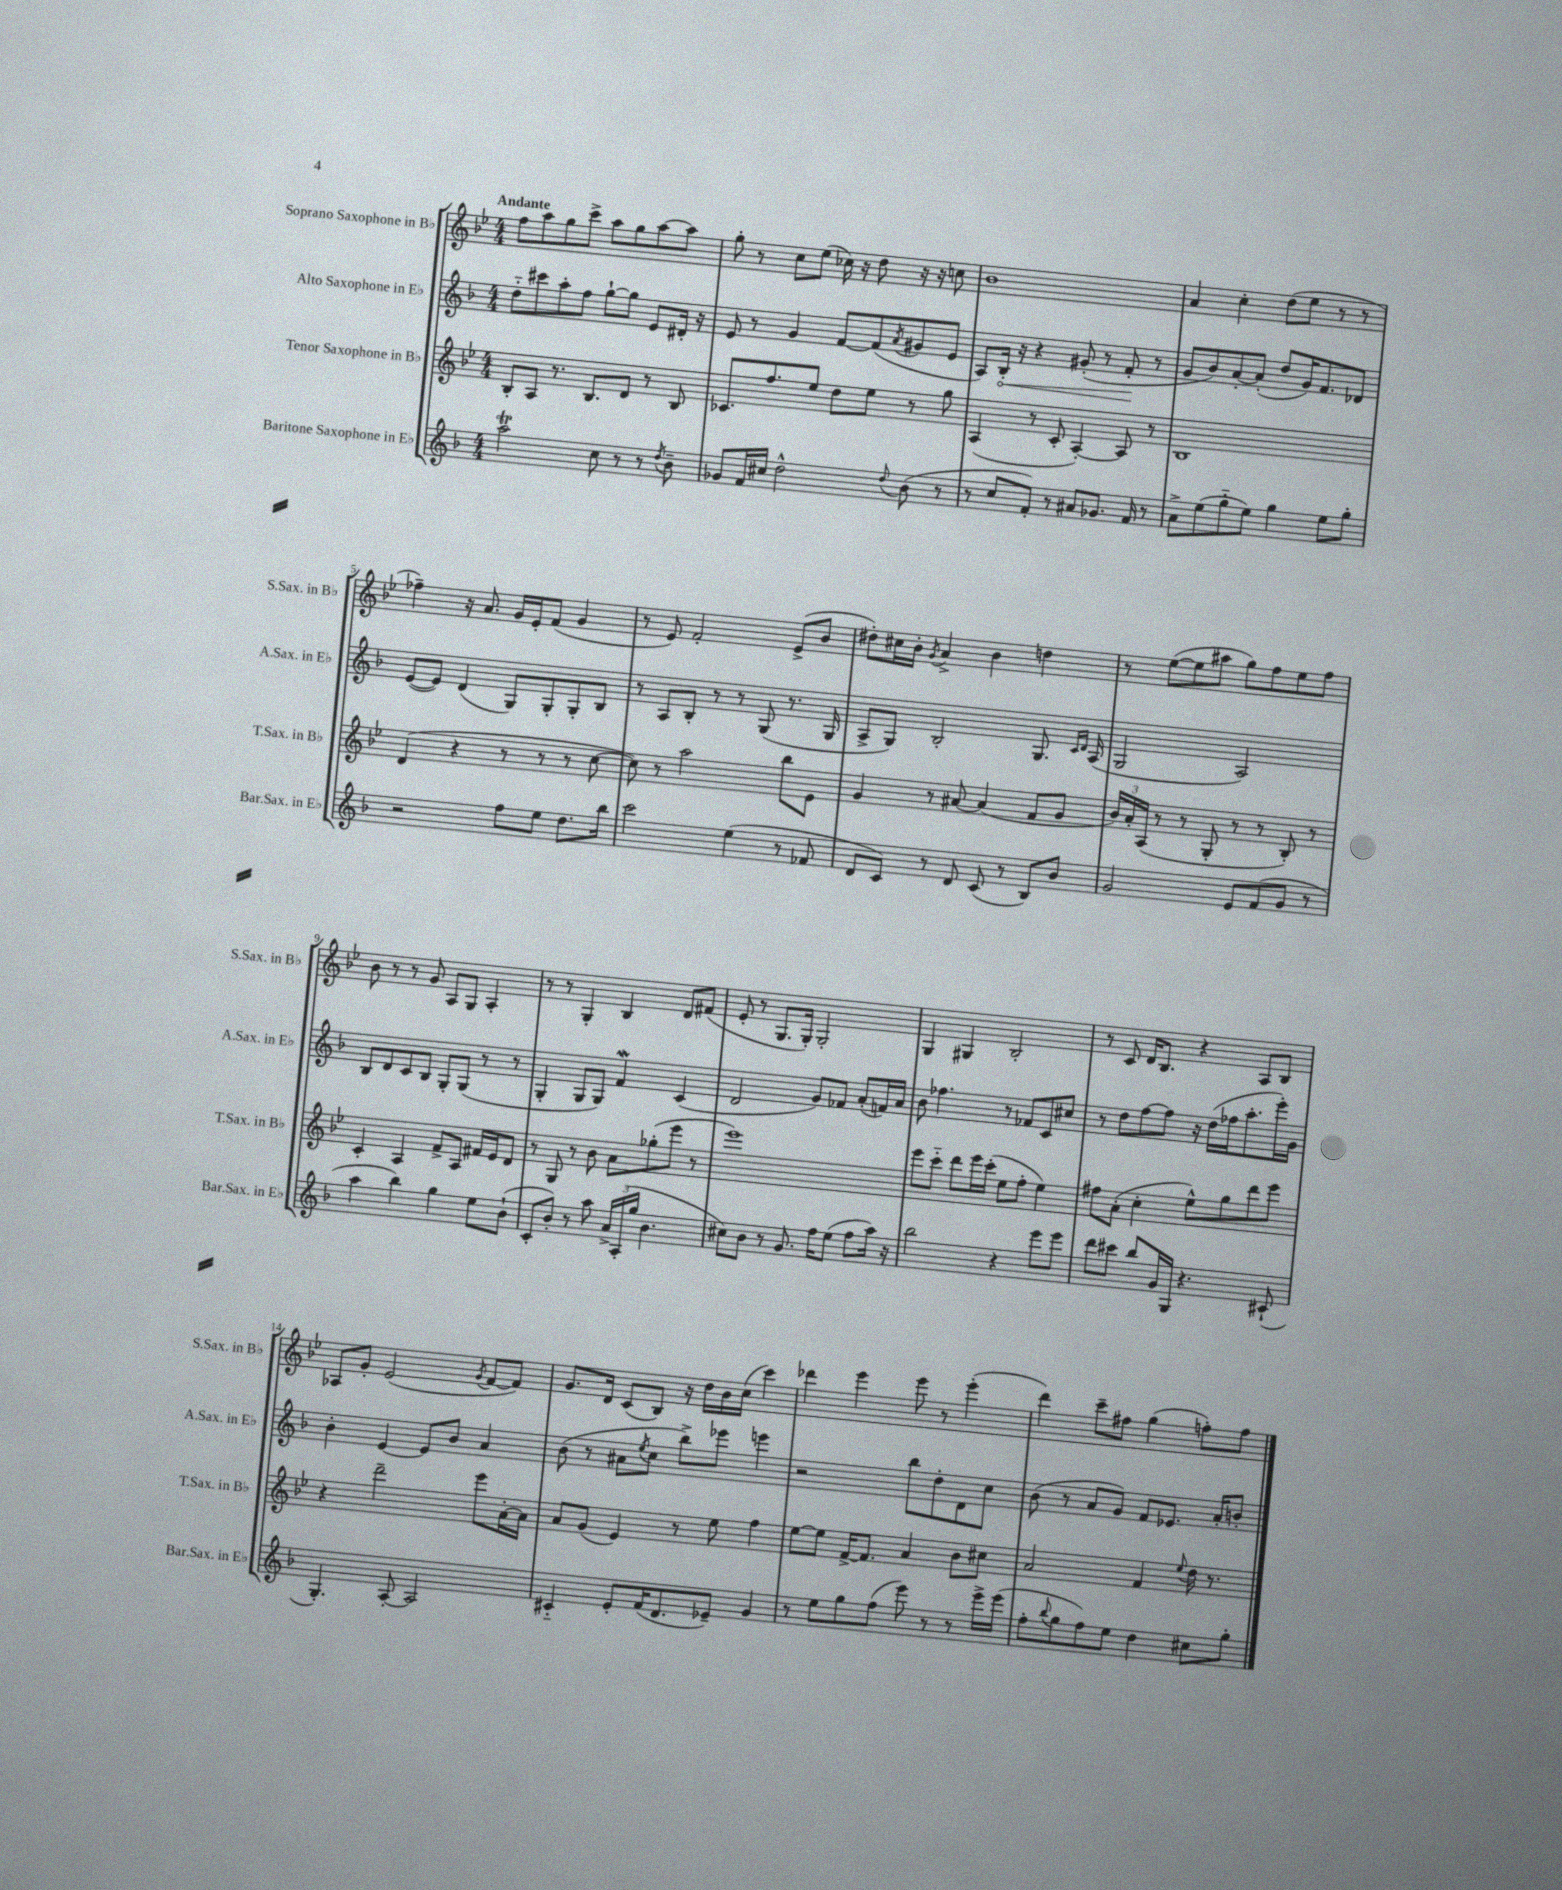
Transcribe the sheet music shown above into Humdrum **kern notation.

**kern	**kern	**kern	**kern
*staff4	*staff3	*staff2	*staff1
*clefG2	*clefG2	*clefG2	*clefG2
*k[b-]	*k[b-e-]	*k[b-]	*k[b-e-]
*M4/4	*M4/4	*M4/4	*M4/4
2aa\	8B-'/L	8dd'~\L	8ff\L
.	8A/J	8ccc#\	8aa\
.	8.r	8aa'\	8gg\
.	.	8ff\J	8ccc^\J
.	8.B-/L	.	.
8cc\	.	[8gg`\L	8aa\L
8r	8d/J	8gg\]J	8gg\
8r	8r	8e/L	[8aa\
8qdd/	.	.	.
8b-~\	8B-/	16d#'/Jk	8aa\]J
.	.	16r	.
=	=	=	=
8g-/L	8.c-/L	8e/	8gg'\
16f/L	.	8r	8r
16cc#/JJ	8.ff/	.	.
2dd^^\	.	4g/	8cc\L
.	8ee-/J	.	(8ee-\J
.	8dd\L	[8f/L	16cc-\)
.	.	.	16r
.	8ee-\J	(8f/]	8dd\
8qqdd/	.	8qa/	.
(8b-\	8r	8g#/	16r
.	.	.	16r
8r	8gg\	8e/J	8cc\
=	=	=	=
8r	(4A/	8A/L)	1b-
8cc/L	.	16B-'/Jk	.
.	.	16r	.
8f'/J)	8r	4r	.
8r	8c'/	.	.
8a#/L	[4A'/)	(8g#'/	.
8.g-/J	.	8r	.
.	8A/]	8f'/	.
16f/	.	.	.
8r	8r	8r	.
=	=	=	=
8a^\L	1B-	8g/L	4a/
(8ee\	.	8b-/)	.
8gg'~\	.	[8a'/	4cc'\
8ee\J)	.	(8a'/]J	.
4gg\	.	8dd/L	(8dd\L
.	.	16g/K)	8ee-\J
.	.	8.f/	.
8ee\L	.	.	8r
8gg'\J	.	8d-/J	8r
=	=	=	=
2r	(4d/	([8e/L	4ff-~\)
.	.	8e/]J)	.
.	4r	(4d/	16r
.	.	.	8.a/
8ff\L	8r	8G/L)	16g/LL
.	.	.	16e-'/J
8ee\J	8r	8G'/	(8f/J
8.dd\L	8r	8G'/	4g/
.	[8cc\	8B-/J	.
16bb-\Jk	.	.	.
=	=	=	=
2ccc\	8cc\])	8r	8r
.	8r	8A/L	8e-/)
.	2aa\	8B-'/J	2f'/
.	.	8r	.
(4ee\	.	8r	.
.	.	(8G/	.
8r	8bb-\L	8.r	(8e-^/L
8f-/	8e-\J	.	8b-/J
.	.	16G/	.
=	=	=	=
8d/L	4g/	8A^/L	8dd#'\L)
8c/J)	.	8G/J)	16cc#\L
.	.	.	16b-'\JJ
.	.	.	8qg/
8r	8r	2B-'/	4a^/
8d/	[8a#/	.	.
(8c/	(4a#/]	.	4b-\
8r	.	.	.
8B-/L)	8f/L	8.G/	4dd\
8b-/J	8g/J	.	.
.	.	16qqc/LL	.
.	.	16qqd/JJ	.
.	.	(16A/	.
=	=	=	=
2g/	24b-/LL)	2G/	8r
.	24a'/	.	.
.	(24A/JJ	.	.
.	8r	.	([8ee-\L
.	8r	.	8ee-\]
.	8G'/	.	8aa#\J
8e/L	8r	2A/)	8gg\L)
(8f/	8r	.	8ff\
8g/J	8B-'/)	.	8ee-\
8r	8r	.	8ff\J
=	=	=	=
4aa\	4c'/	8B-/L	8b-\
.	.	8d/	8r
4bb-\)	4A/	8c/	8r
.	.	8B-/J	8g/
4gg\	8f^/L	8G'/L	8A/L
.	8A/J	(8G/J	8G/J
8ee\L	16f#/LL	8r	4A'/
.	16e-/J	.	.
(8b-`\J	8d/J	8r	.
=	=	=	=
8c'/L	8r	4G'/	8r
8b-'/J)	8G/	.	8r
8r	8r	8G/L	4G'/
8aa\	8b-\	8G/J)	.
24a^/LL	8a\L	4f/	4B-/
(24A'/	.	.	.
24gg/JJ	.	.	.
4.b-\	(8gg-'\	.	.
.	8eee-\J	(4c/	8d/L
.	8r	.	(8f#/J
=	=	=	=
8cc#\L)	1eee-)	2d/	8e-'/
8b-\J	.	.	8r
8r	.	.	8.G/L
8.g/	.	.	.
.	.	.	16G'/Jk)
.	.	8g/L)	2G'/
16ff\LK	.	.	.
(8ee\J	.	8f-/J	.
8ff\L	.	(8a'/L	.
16aa\Jk)	.	16f/L)	.
16r	.	16a/JJ	.
=	=	=	=
2bb-\	8eee-\L	8b-\	4G/
.	8ccc'~\J	4.ff-\	.
.	8ddd\L	.	4G#/
.	16eee-\L	.	.
.	(16ccc'\JJ	.	.
4r	8ee-\L	8r	2B-'/
.	8ff'\J	8f-/L	.
8eee\L	4ee-\)	8c/	.
8eee\J	.	8cc#/J	.
=	=	=	=
8ddd\L	8ff#\L	8r	8r
8ccc#\J	(8a'\J	8dd\L	8c/
8bb-/L	4cc'\	[8ff\	16d/LK
.	.	.	8.B-/J
16g/L	.	8ff\]J	.
16G/JJ	.	.	.
4.r	8ee-^^\L)	16r	4r
.	.	(16dd\LL	.
.	8gg\	16ff-\J	.
.	.	8.aa'\	.
.	8ddd\	.	8A/L
(8c#`/	8eee-\J	16eee'\L)	8B-/J
.	.	16g\JJ	.
=	=	=	=
4.G'/)	4r	4b-'\	8A-/L
.	.	.	8g'/J
.	2ddd~\	[4e/	(2e-/
[8A'/	.	.	.
2A/]	.	8e/]L	.
.	.	8b-/J	.
.	.	.	8qg/
.	8eee-\L	4a/	[8f/L
.	[16a'\L	.	8f/]J)
.	16a\]JJ	.	.
=	=	=	=
4c#'~/	8a/L	(8b-\	8.g/L
.	(8g/J	8r	.
.	.	.	16d/Jk
8e'/L	4e-/)	8a#\L	(8c/L
.	.	8qee/	.
(16f/K	.	8cc\J	8B-/J)
8.d/	.	.	.
.	8r	8bb-^\L)	16r
.	.	.	16dd\LL
8e-~/J)	8ee-\	8eee-\J	16b-\
.	.	.	(16cc\JJ
4g/	4ff\	4eee\	4ccc\)
=	=	=	=
8r	[8ee-\L	2r	4ddd-\
8ee\L	8ee-\]J	.	.
8gg\	[16f^/LK	.	4eee-\
.	8.f/]J	.	.
(8ff\J	.	.	.
8eee\)	4a/	8bb-\L	8eee-\
8r	.	8dd'\	8r
8r	8b-\L	8d\	(4eee-'\
16eee^\LL	8cc#\J	8cc\J	.
(16eee\JJ	.	.	.
=	=	=	=
8ff'\L	2a/	(8b-\	4ddd\)
8qqbb-/	.	.	.
8gg\	.	8r	.
8ff\)	.	8a/L	8ccc~\L
8ee\J	.	8g/J)	8ff#\J
4dd\	4f/	8f/L	(4gg\
.	.	8.e-/J	.
.	8qqee-/	.	.
8cc#\L	16dd\	.	8ff'\L)
.	8.r	16a'/LK	.
8gg'\J	.	8b'/J	8ff\J
==	==	==	==
*-	*-	*-	*-
